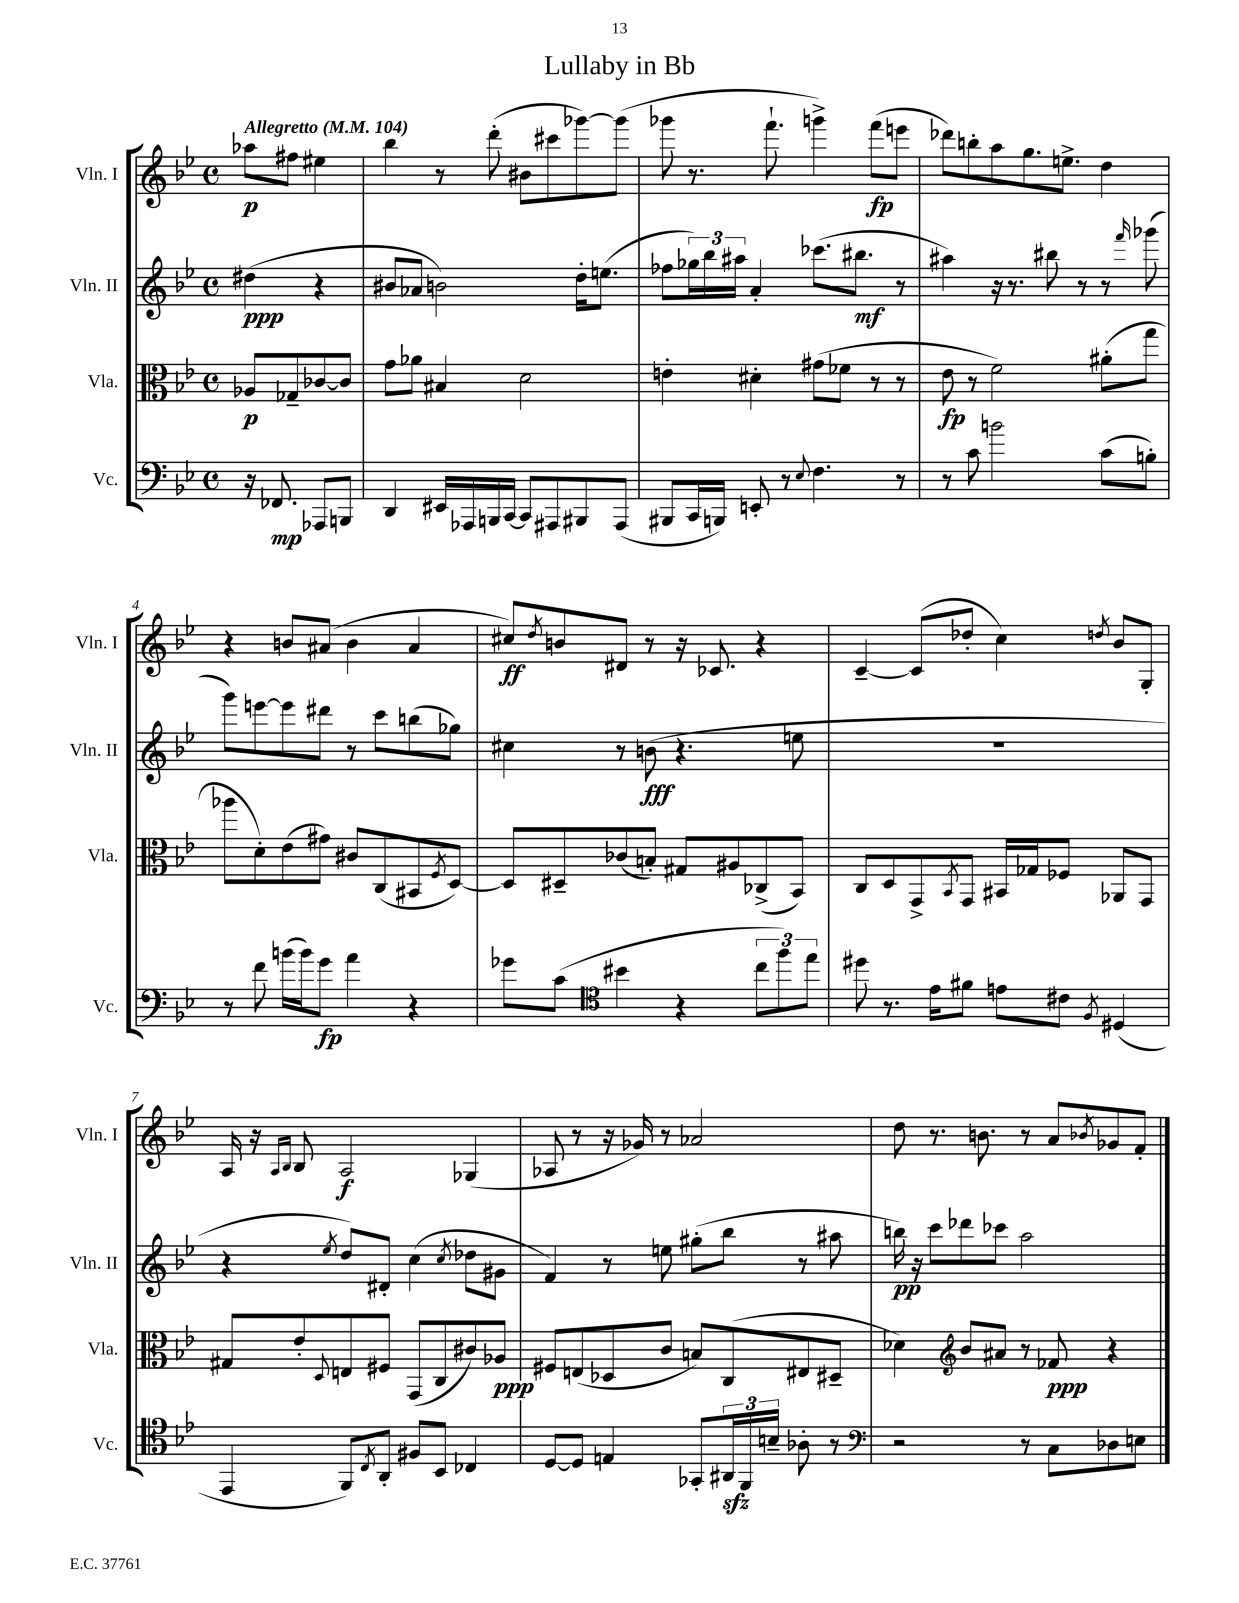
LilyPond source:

\header { title = "Lullaby in Bb" }
<<
\new StaffGroup <<
\new Staff = "s0" \with { instrumentName = "Vln. I" shortInstrumentName = "Vln. I" } {
    \clef treble \key bes \major \defaultTimeSignature \time 4/4 \partial 2 \tempo "Allegretto" 4 = 104
    aes''8\p fis''8 eis''4 |
    bes''4 r8 d'''8-.( bis'8 cis'''8 ges'''8~) ges'''8( |
    ges'''8 r8. f'''8.-! g'''4->) f'''8\fp( e'''8 |
    des'''8) b''8-. a''8 g''8. e''8.-> d''4 |
    r4 b'8 ais'8( b'4 ais'4 |
    cis''8\ff) \acciaccatura { d''8 } b'8 dis'8 r8 r16 ces'8. r4 |
    c'4~-- c'8( des''8-. c''4) \acciaccatura { d''8 } bes'8 g8-. |
    a16 r16 \grace { a16 bes16 } bes8 a2\f ges4( |
    aes8 r8 r16 ges'16) r8 aes'2 |
    d''8 r8. b'8. r8 a'8 \acciaccatura { bes'8 } ges'8 f'8-. \bar "|." |
}
\new Staff = "s1" \with { instrumentName = "Vln. II" shortInstrumentName = "Vln. II" } {
    \clef treble \key bes \major \defaultTimeSignature \time 4/4 \partial 2
    dis''4\ppp( r4 |
    bis'8 aes'8 b'2) d''16-. e''8.( |
    fes''8 \tuplet 3/2 { ges''16) bes''16 ais''16 } a'4-. ces'''8.( bis''8.\mf r8 |
    ais''4) r16 r8. bis''8 r8 r8 \grace { f'''16 } ges'''8( |
    g'''8) e'''8~ e'''8 dis'''8 r8 c'''8 b''8( ges''8) |
    cis''4 r8 b'8\fff( r4. e''8 |
    R1 |
    r4 \acciaccatura { ees''8 } d''8) dis'8-. c''4( \acciaccatura { c''8 } des''8 gis'8 |
    f'4) r8 e''8 gis''8-.( bes''8 r8 ais''8 |
    b''16\pp) r16 c'''8 des'''8 ces'''8 a''2 \bar "|." |
}
\new Staff = "s2" \with { instrumentName = "Vla." shortInstrumentName = "Vla." } {
    \clef alto \key bes \major \defaultTimeSignature \time 4/4 \partial 2
    aes8\p ges8-- ces'8~ ces'8 |
    g'8 aes'8 bis4 d'2 |
    e'4-. dis'4-. gis'8( fes'8 r8 r8 |
    ees'8\fp r8 f'2) ais'8-.( g''8 |
    aes''8 d'8-.) ees'8( gis'8) cis'8 c8( bis,8 \acciaccatura { f8 } d8~) |
    d8 dis8-- ces'8( b8-.) gis8 ais8 ces8->( bes,8) |
    c8 d8 g,8-> \acciaccatura { bes,8 } g,8 bis,16 ges16 fes8 aes,8 g,8 |
    gis8 ees'8-. \appoggiatura { d8 } e8 fis8 g,8( c8 cis'8) aes8\ppp |
    fis8 e8( des8 c'8 b8) c8( eis8 dis8-- |
    des'4) \clef treble bes'8 ais'8 r8 fes'8\ppp r4 \bar "|." |
}
\new Staff = "s3" \with { instrumentName = "Vc." shortInstrumentName = "Vc." } {
    \clef bass \key bes \major \defaultTimeSignature \time 4/4 \partial 2
    r16 fes,8.\mp aes,,8 b,,8 |
    d,4 eis,16 aes,,16 b,,16 c,16~ c,8 ais,,8 bis,,8 ais,,8( |
    bis,,8 c,16 b,,16) e,8-. r8 \appoggiatura { ees8 } f4. r8 |
    r8 c'8 b'2 c'8( b8-.) |
    r8 f'8 b'16( b'16) g'8\fp a'4 r4 |
    ges'8 c'8( \clef tenor bis'4 r4 \tuplet 3/2 { c''8 f''8) ees''8 } |
    dis''8 r8. ees'16 fis'8 e'8 cis'8 \acciaccatura { f8 } dis4( |
    ees,4 f,8) \acciaccatura { c8 } a,8-. fis8 bes,8 ces4 |
    d8~ d8 e4 ges,8-. \tuplet 3/2 { ais,16\sfz f,16 b16-- } aes8-. r8 |
    \clef bass r2 r8 c8 des8 e8 \bar "|." |
}
>>
>>
